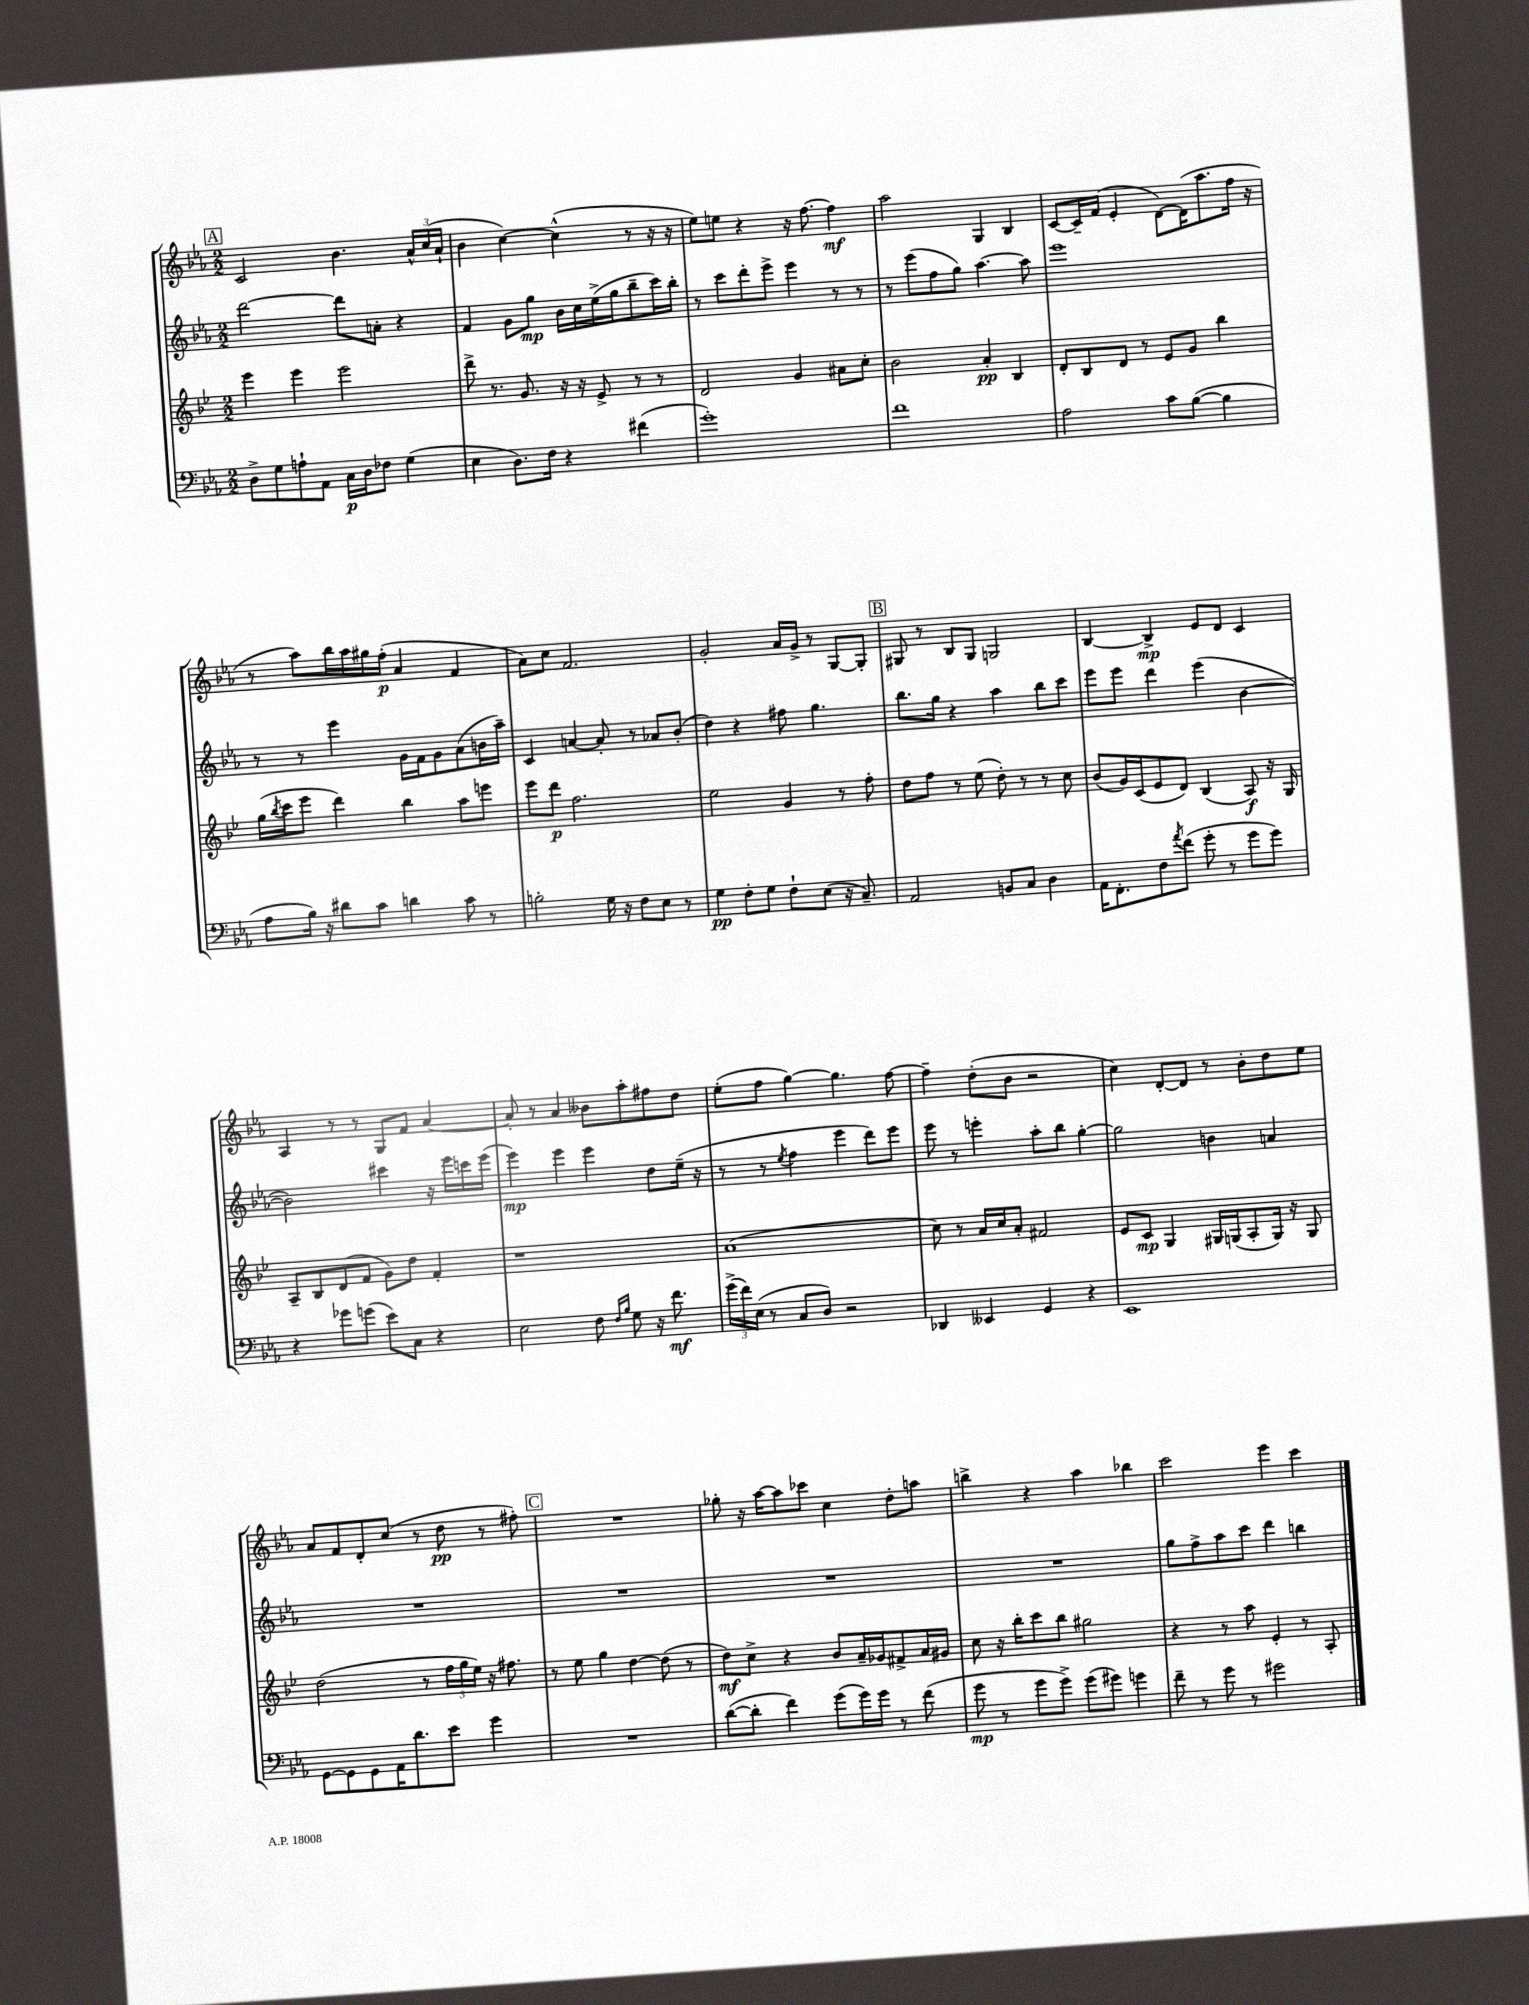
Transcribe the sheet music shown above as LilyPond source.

<<
\new StaffGroup <<
\new Staff = "s0" {
    \clef treble \key ees \major \numericTimeSignature \time 2/2
    \mark \markup { \box "A" } c'2 bes'4. \tuplet 3/2 { aes'16-^ c''16( aes'16-! } |
    bes'4 c''4~) c''4-^( r8 r16 r16 |
    ees''8) e''8 r4 r16 f''8.~ f''4\mf |
    aes''2 g4 bes4 |
    c'8~ c'16-- f'16( ees'4-. d'8~) d'16( aes''8. f''16 r16 |
    r8 aes''8) bes''16 aes''16 gis''16 f''16-.\p( aes'4 f'4 |
    aes'8) c''8 f'2. |
    g'2-. aes'16 g'16-> r8 g8~ g8-. |
    \mark \markup { \box "B" } gis8 r8 bes8 gis8 g2 |
    bes4~ bes4->\mp ees'8 d'8 c'4 |
    aes4 r8 r8 g8 f'8 aes'4~ |
    aes'8-. r8 aes'4 beses'8 aes''8-. fis''8 d''8 |
    ees''8-.( f''8 g''4~) g''4. f''8~ |
    f''4-- d''8-.( bes'8 r2 |
    c''4) d'8~-. d'8 r8 bes'8-. d''8 ees''8 |
    aes'8 f'8 d'8-. c''8( r8 d''8\pp r8 fis''8-.) |
    \mark \markup { \box "C" } R1 |
    ges''8-. r16 aes''16~ aes''8 ces'''8 c''4 d''8-. a''8 |
    b''4-> r4 aes''4 bes''4 |
    c'''2 ees'''4 c'''4 \bar "|." |
}
\new Staff = "s1" {
    \clef treble \key ees \major \numericTimeSignature \time 2/2
    \mark \markup { \box "A" } d'''2~ d'''8 a'8-. r4 |
    f'4 g'8 g''8\mp bes'16 c''16 ees''16->( g''16 bes''8-- c'''16) bes''16-. |
    r8 c'''8 d'''8-. ees'''8-> ees'''4 r8 r8 |
    r8 ees'''8( f''8 g''8) aes''4.~ aes''8 |
    ees'''1 |
    r8 r8 ees'''4 g'16 f'16 g'8 aes'8( b'16 aes''16--) |
    c'4 a'4~ a'8-. r8 aes'8 bes'8-.( |
    d''4) r4 fis''8 g''4. |
    \mark \markup { \box "B" } bes''8. g''16 r4 aes''4 bes''8 c'''8 |
    ees'''8 ees'''8 d'''4 ees'''4( bes'4~ |
    bes'2) cis'''4 r16 ees'''16 c'''16 ees'''16( |
    ees'''4\mp) ees'''4 ees'''4 d''8 ees''16--( r16 |
    r8 r8 \acciaccatura { ees''8 } f''4 ees'''4 d'''8) ees'''8 |
    ees'''8 r8 e'''4-. aes''8-. bes''8 g''4~-. |
    g''2 b'4 a'4 |
    R1 |
    \mark \markup { \box "C" } R1 |
    R1 |
    R1 |
    g''8 f''8-> aes''8 c'''8 d'''4 b''4 \bar "|." |
}
\new Staff = "s2" {
    \clef treble \key bes \major \numericTimeSignature \time 2/2
    \mark \markup { \box "A" } ees'''4 ees'''4 ees'''2 |
    d'''8-> r8. g'8. r16 r16 ees'8-> r8 r8 |
    d'2 g'4 ais'8 c''8-. |
    bes'2 a'4-.\pp bes4 |
    d'8-. bes8 d'8 r8 ees'8 g'8 bes''4 |
    g''16( \acciaccatura { bes''8 } c'''16 ees'''8 d'''4) bes''4 a''8 e'''8 |
    ees'''8 d'''8\p f''2. |
    ees''2 g'4 r8 f''8-. |
    \mark \markup { \box "B" } d''8 f''8 r8 ees''8( d''8-.) r8 r8 c''8 |
    bes'8( g'16) c'16( ees'8 d'8) bes4( a8\f) r16 g16 |
    a8-- bes8 d'8( f'8 g'8) d''8 f'4-. |
    r1 |
    a'1( |
    c''8) r8 a'16 c''16 a'8-. fis'2 |
    ees'8 c'8\mp g4 gis16 g16( a8-. g16) r16 g8 |
    d''2( r8 \tuplet 3/2 { f''16 g''16 ees''16) } r16 fis''8. |
    \mark \markup { \box "C" } r8 ees''8 g''4 d''4~ d''8( r8 |
    d''8\mf) c''8-> r4 bes'8 a'16-- ges'16 fis'8-> a'16 gis'16 |
    c''8 r16 bes''16-. c'''8 bes''8 gis''2 |
    r4 r8 a''8 ees'4-. r8 a8-. \bar "|." |
}
\new Staff = "s3" {
    \clef bass \key ees \major \numericTimeSignature \time 2/2
    \mark \markup { \box "A" } d8-> g8 a8-! aes,8 c16\p d16 fes8 g4( |
    ees4 d8.) f16 r4 fis'4( |
    g'1-.) |
    f'1 |
    aes2 c'8 bes8~( bes4 |
    aes8 bes16) r16 dis'8 c'8 d'4 c'8 r8 |
    b2-. g16 r16 f8 ees8 r8 |
    g4\pp f8-. g8 f8-! ees8( r16 c8.--) |
    \mark \markup { \box "B" } aes,2 b,8 c8 d4 |
    aes,16 f,8.-. f8 \acciaccatura { aes'8 } f'8( g'8-. r8 g'8 g'8) |
    r4 ges'8 g'8( ees'8) c8 r4 |
    ees2 f8 \grace { f16 bes16 } g8 r16 f'8.\mf |
    \tuplet 3/2 { g'16->( f'16) ees16( } r8 c8 d8) r2 |
    des,4 eeses,4 g,4 r4 |
    ees,1 |
    g,8~ g,8 g,8 aes,16 d'8. ees'8 g'4 |
    \mark \markup { \box "C" } R1 |
    d'8~( d'8-. f'4) g'8( g'16) g'16 r8 f'8( |
    g'8\mp r8 g'8 g'8->) g'8( gis'8) g'4 |
    f'8-- r8 g'8 r8 gis'2 \bar "|." |
}
>>
>>
\layout { \context { \Score \remove "Bar_number_engraver" } }
